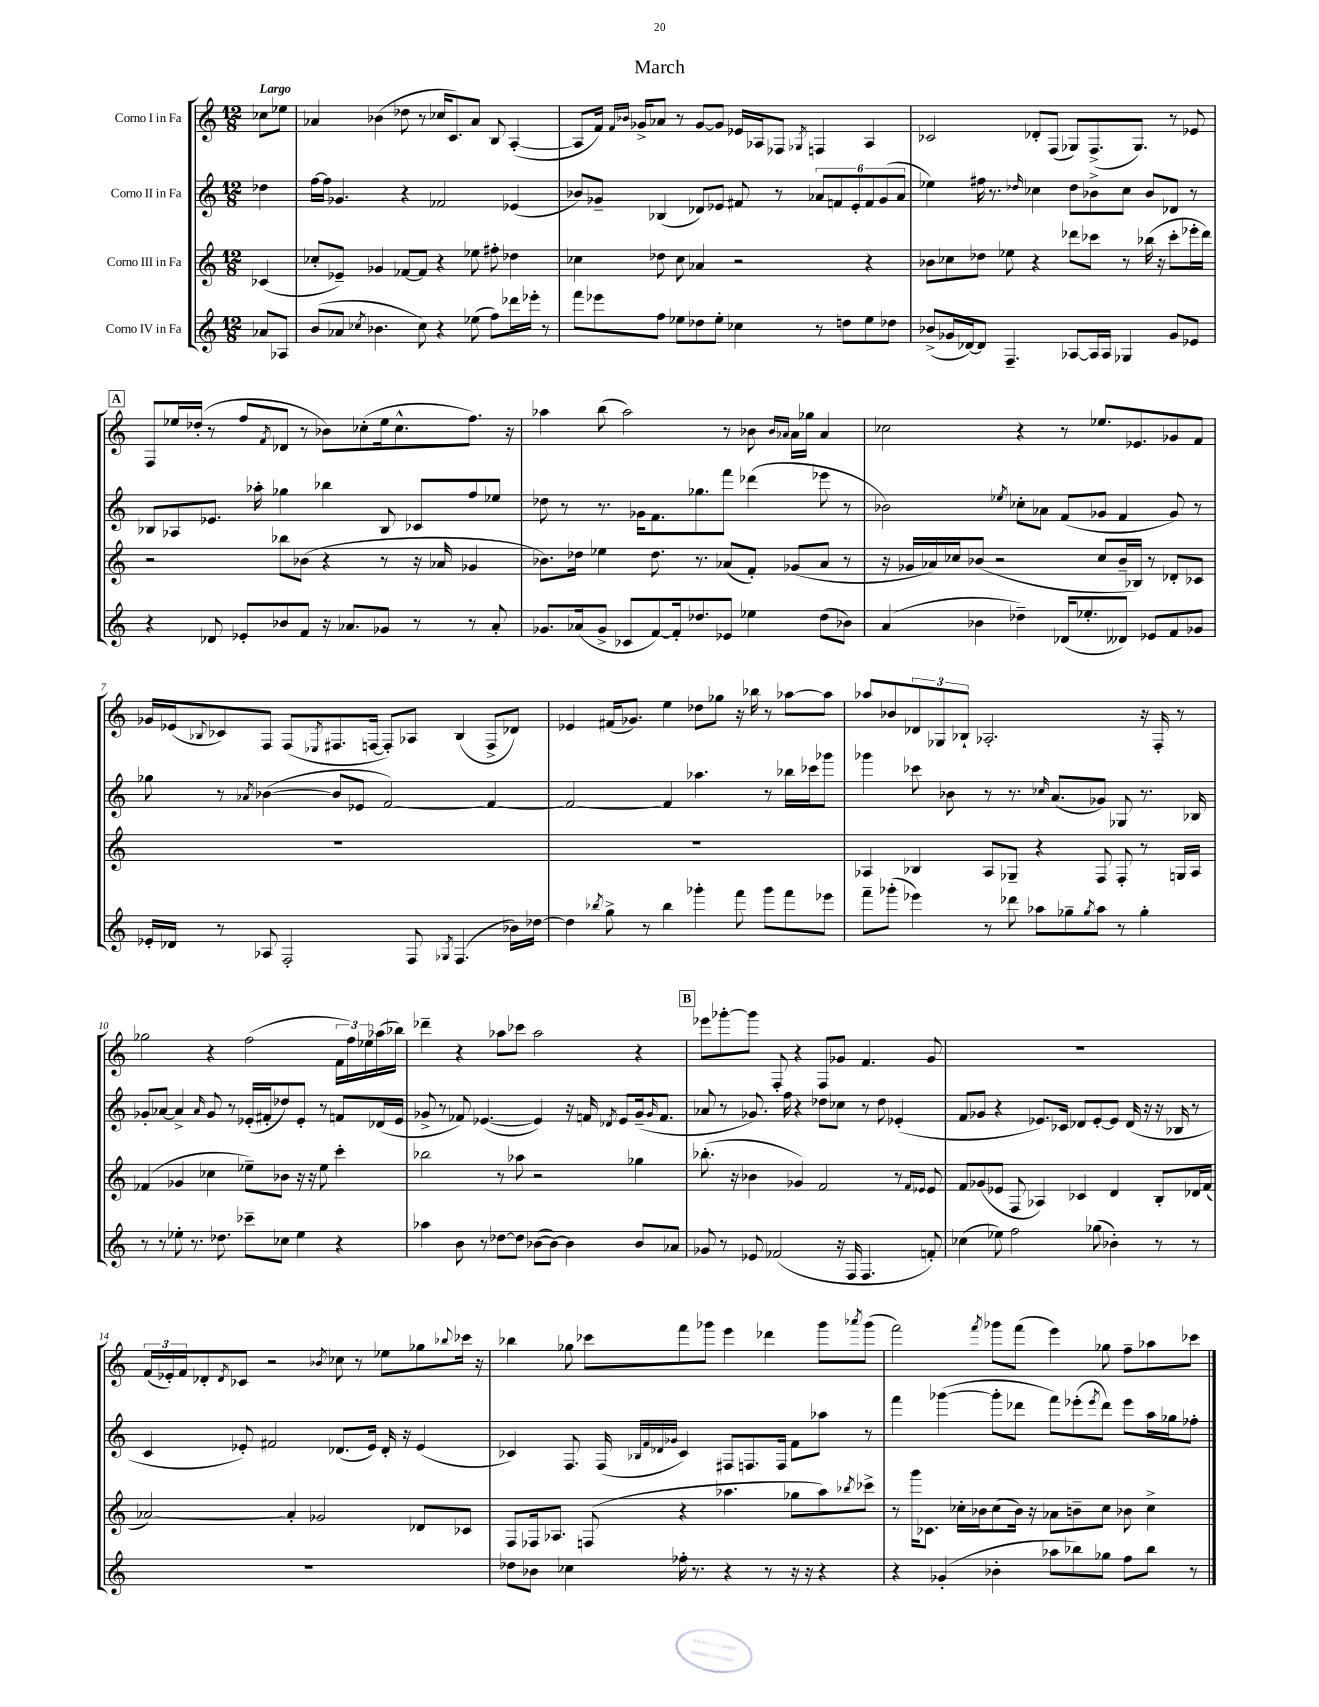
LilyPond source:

\header { title = "March" }
<<
\new StaffGroup <<
\new Staff = "s0" \with { instrumentName = "Corno I in Fa" } {
    \clef treble \key c \major \numericTimeSignature \time 12/8 \partial 4 \tempo "Largo"
    ces''8 ees''8 |
    aes'4 bes'4( des''8 r8 ces''16 c'8.) aes'8 b8 a4~-.( |
    a8 f'16) \grace { f'16 bes'16 } ges'16-> aes'8 r8 ges'8~ ges'8 ees'16 aes16 fes8 \acciaccatura { ges8 } f4 aes4 |
    ces'2 des'8-. f8( ges8) f8.->( ges8.) r8 ees'8 |
    \mark \markup { \box "A" } f8 ees''16 des''16-.( r8 f''8 \acciaccatura { f'8 } des'8 r8 bes'8) ces''8-.( ees''16 ces''8.-^ f''8.) r16 |
    aes''4 b''8( aes''2) r8 bes'8 \grace { bes'16 aes'16 } aes'16 ges''16 aes'4 |
    ces''2 r4 r8 ees''8. ees'8. ges'8 f'8 |
    ges'16 ees'16( \appoggiatura { bes8 } ces'8) f8 f8( \acciaccatura { ees8 } fis8. f16~ f8-.) aes8 bes4( f8-> des'8) |
    ees'4 fis'16( ges'8.) e''4 des''8 ges''8 r16 bes''16 r8 aes''8~ aes''8 |
    aes''8 bes'8 \tuplet 3/2 { des'8 ges8 bes8-! } aes2.-. r16 f16-. r8 |
    ges''2 r4 f''2( \tuplet 3/2 { f'16 f''16) ees''16 } aes''16( bes''16) |
    des'''4-- r4 aes''8 ces'''8 aes''2 r4 |
    \mark \markup { \box "B" } ees'''8 ges'''8~-. ges'''8 f8-. r4 f8 ges'8 f'4. ges'8 |
    R1. |
    \tuplet 3/2 { f'16( ees'16-.) f'16 } des'8-. \acciaccatura { des'8 } ces'8 r2 \acciaccatura { bes'8 } ces''8 r8 ees''8 ges''8 \appoggiatura { bes''8 } ces'''16 r16 |
    bes''4 ges''8 ces'''8 f'''8 ges'''8 e'''4 des'''4 ges'''8 \acciaccatura { aes'''8 } ges'''8( |
    f'''2) \acciaccatura { f'''8 } ges'''8 f'''8( e'''4) ges''8 f''8-- aes''8 ces'''8 \bar "|." |
}
\new Staff = "s1" \with { instrumentName = "Corno II in Fa" } {
    \clef treble \key c \major \numericTimeSignature \time 12/8 \partial 4
    des''4 |
    f''16~ f''16 ges'4. r4 fes'2 ees'4( |
    bes'8) ges'8-- bes4( des'8) ees'8 fis'8 r8 \tuplet 6/4 { aes'8 f'8 ees'8-. f'8 ges'8( aes'8 } |
    ees''4) fis''16 r8. \grace { des''16 } ces''4 des''8 bes'8-> ces''8 bes'8 des'8 r8 |
    \mark \markup { \box "A" } bes8 aes8 ees'8. aes''16-. ges''4 bes''4 bes8 ces'8 f''8 ees''8 |
    des''8 r8 r8. ges'16 f'8. ges''8. f'''8 des'''4( ees'''8 r8 |
    bes'2) \acciaccatura { ees''8 } ces''8-. aes'8 f'8( ges'8 f'4 ges'8) r8 |
    ges''8 r8 \acciaccatura { aes'8 } bes'4~( bes'8 ees'8 f'2~) f'4~ |
    f'2~ f'4 aes''4. r8 bes''16 ces'''16 ges'''8 |
    ges'''4 ces'''8 bes'8 r8 r8. \grace { ces''16 } a'8.( ges'8) ges8 r8. bes16 |
    ges'8-. aes'8~ aes'4-> \grace { aes'16 } ges'8 r8 ees'16-.( fis'16-. des''8) ees'8-. r8 f'8 des'16( ees'16 |
    ges'8-> r8 fes'8) ees'4.~( ees'4) r16 f'16 \acciaccatura { des'8 } ees'8 ges'16--( \grace { ges'16 } f'8. |
    \mark \markup { \box "B" } aes'8 r8 ges'8.) f''16 r4 des''8 ces''8 r8 des''8 ees'4-.( |
    f'8 ges'8 r4 ees'8.) ces'16 des'8 ees'8~-. ees'8 des'16( r16 r16 bes16 r8 |
    c'4 ees'8-.) fis'2 des'8.( ees'16) des'16-. r16 ees'4( |
    ces'4) f8. f16( \grace { bes32 f'32 des'32 ges'32 } ces'4) fis8 f8. f16 f'8 aes''8 r8 |
    f'''4 ges'''4~( ges'''8-. des'''8 f'''8) ees'''8-.( \acciaccatura { ees'''8 } des'''8) ees'''8 a''16 ges''16 fes''8-. \bar "|." |
}
\new Staff = "s2" \with { instrumentName = "Corno III in Fa" } {
    \clef treble \key c \major \numericTimeSignature \time 12/8 \partial 4
    ces'4( |
    ces''8-. ees'8--) ges'4 fes'8~ fes'8 r4 ees''8 fis''8-. des''4 |
    ces''4 des''8 ces''8 aes'4 r2 r4 |
    bes'8 ces''8 des''8 ees''8 r4 des'''8 ces'''8 r8 bes''16( r16 ces'''8-. ees'''16-. des'''16) |
    \mark \markup { \box "A" } r2 bes''8 bes'8( r4 r8 r16 aes'16 ges'4 |
    bes'8.) des''16 ees''4 des''8. r8. aes'8( f'8-.) ges'8( aes'8 r8 |
    r16 ges'16 aes'16) ces''16 bes'8( r2 ces''8 bes'16-- bes16) r8 des'8-. ces'8 |
    R1. |
    R1. |
    aes4 bes4 aes8 ges8-- r4 f8 f8-. r8 g16 aes16 |
    fes'4( ges'4 ces''4 ees''8--) bes'8 r16 r16 ees''8 c'''4-. |
    bes''2 r8 aes''8 r2 ges''4 |
    \mark \markup { \box "B" } bes''8.-.( r16 bes'4 ges'4) f'2 r8 \grace { f'16 ees'16 } ees'8 |
    f'8 ges'8( ees'8 f8 aes4) ces'4 d'4 b8-. des'16 f'16( |
    aes'2~) aes'4-. ges'2 des'8 ces'8 |
    f8 fes16 aes8. f8( r4 aes''4. ges''8 aes''8) \acciaccatura { bes''8 } ces'''8-> |
    r8 g'''16 ces'8. ces''16-. bes'16 ces''8( bes'16) r16 aes'8 b'8-- ces''8 bes'8 ces''4-> \bar "|." |
}
\new Staff = "s3" \with { instrumentName = "Corno IV in Fa" } {
    \clef treble \key c \major \numericTimeSignature \time 12/8 \partial 4
    aes'8 aes8 |
    b'8( aes'8 \acciaccatura { ces''8 } bes'4. ces''8) r4 ees''8( f''8) des'''16 ees'''16-. r8 |
    f'''8 ees'''8 f''8 ees''8 des''8 ees''8-. ces''4 r8 d''8 ees''8 des''8 |
    bes'8->( ges'16 des'16~) des'8 f4.-- aes8~ aes16 aes16 ges4 ges'8 ees'8 |
    \mark \markup { \box "A" } r4 des'8 ees'8-. bes'8 f'8 r16 aes'8. ges'8 r8 r8 aes'8-. |
    ges'8. aes'16( ges'8-> ces'8 f'8~) f'16-. des''8. ees'8 ees''4 des''8( bes'8) |
    a'4( bes'4 des''4--) des'16( ees''8.-. deses'8) ees'8 f'8 ges'8 |
    ees'16-. des'16 r8 aes8 f2-. f8 \acciaccatura { ges8 } f4.( bes'16) des''16~ |
    des''4 \acciaccatura { bes''8 } g''8-> r8 bes''4 ges'''4-. f'''8 ges'''8 f'''8 ees'''8 |
    f'''8-- ges'''8-.( ees'''4) r8 des'''8 aes''8 ges''8-- \acciaccatura { ges''8 } aes''8 r8 ges''4-. |
    r8 r8 ees''8-. r8. des''8. ces'''8-- ces''8 ees''4 r4 |
    aes''4 b'8 r8 des''8~ des''8 bes'8~( bes'8~) bes'4 bes'8 aes'8 |
    \mark \markup { \box "B" } ges'8 r8 ees'8 fes'2( r16 f16 f4. f'8-.) |
    ces''4( ees''8) f''2 ges''8( bes'4-.) r8 r8 |
    R1. |
    des''8 bes'8 ces''4 fes''16-. r8. r4 r8 r16 r16 r4 |
    r4 ges'4-.( bes'4-. aes''8 bes''8) ges''8 f''8 bes''8 r8 \bar "|." |
}
>>
>>
